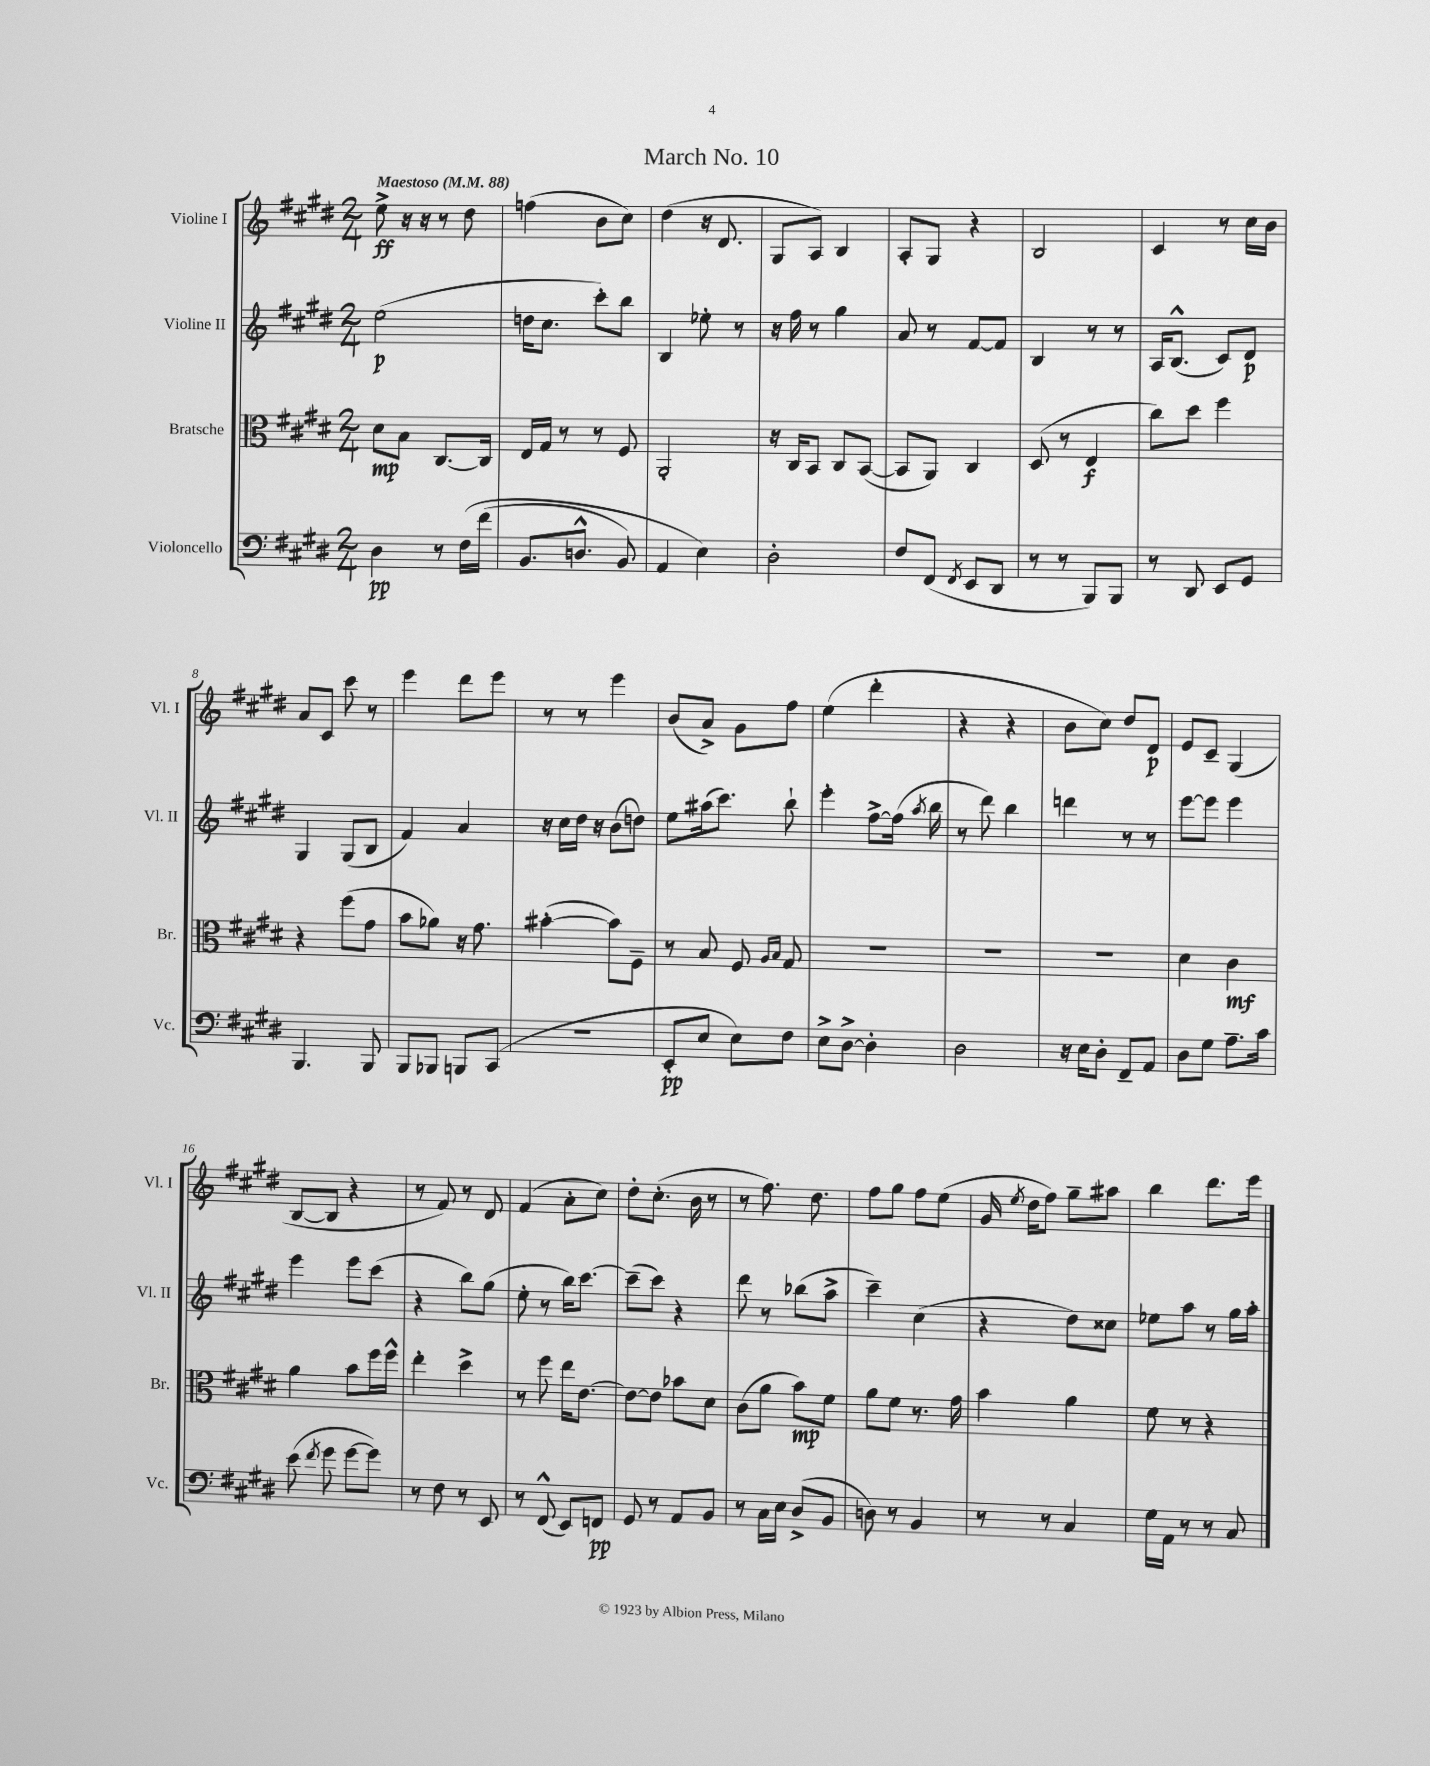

**kern	**kern	**kern	**kern
*staff4	*staff3	*staff2	*staff1
*clefF4	*clefC3	*clefG2	*clefG2
*k[f#c#g#d#]	*k[f#c#g#d#]	*k[f#c#g#d#]	*k[f#c#g#d#]
*M2/4	*M2/4	*M2/4	*M2/4
*MM88	*MM88	*MM88	*MM88
4D#	8d#	(2ee	8ee^
.	8B	.	16r
.	.	.	16r
8r	[8.C#	.	8r
&(16F#	.	.	8dd#
(16f#	16C#]	.	.
=	=	=	=
8.BB	16E	16dd	(4ff
.	16G#	8.cc#	.
.	8r	.	.
8.D^^	.	.	.
.	8r	8ccc#')	8b
8BB)	8F#	8bb	8cc#)
=	=	=	=
4AA	2AA'	4B	(4dd#
4E&)	.	8ee-'	16r
.	.	.	8.d#
.	.	8r	.
=	=	=	=
2D#'	16r	16r	8G#
.	16C#	16ff#	.
.	8BB	8r	8A)
.	8C#	4gg#	4B
.	([8BB	.	.
=	=	=	=
8F#	8BB]	8a	8A'
(8FF#	8AA)	8r	8G#
8qFF#	.	.	.
8EE	4C#	[8f#	4r
8DD#	.	8f#]	.
=	=	=	=
8r	(8D#	4B	2B
8r	8r	.	.
8BBB)	4E	8r	.
8BBB	.	8r	.
=	=	=	=
8r	8cc#)	16A	4c#
.	.	(8.B^^	.
8DD#	8dd#	.	.
8EE	4ff#	8c#)	8r
8GG#	.	8d#	16cc#
.	.	.	16b
=	=	=	=
4.BBB	4r	4G#	8a
.	.	.	8c#
.	(8ff#	(8G#	8ccc#
8BBB	8g#	8B	8r
=	=	=	=
8BBB	8b	4f#)	4eee
8BBB-	8a-)	.	.
8BBB	16r	4a	8ddd#
.	8.g#	.	.
(8CC#	.	.	8eee
=	=	=	=
2r	([4b#'	16r	8r
.	.	16cc#	.
.	.	16dd#	8r
.	.	16r	.
.	8b#])	(8b	4eee
.	8F#~	8dd)	.
=	=	=	=
8EE'	8r	8ee	(8b
8E	8B	(16aa#	8a^)
.	.	8.ccc#)	.
8E)	8F#	.	8g#
.	16qqA	.	.
.	16qqB	.	.
8F#	8G#	8bb`	8ff#
=	=	=	=
8E^	2r	4eee'	(4ee
[8D#^	.	.	.
4D#']	.	[8ff#^	4ddd#'
.	.	(16ff#]	.
.	.	8qaa	.
.	.	16bb	.
=	=	=	=
2D#	2r	8r	4r
.	.	8ddd#)	.
.	.	4bb	4r
=	=	=	=
16r	2r	4ddd	8b
16E	.	.	.
8D#'	.	.	8cc#)
8FF#~	.	8r	8dd#
8AA	.	8r	8d#
=	=	=	=
8D#	4d#	[8eee	8e
8G#	.	8eee]	8c#~
8.A~	4c#	4eee	(4G#
16c#	.	.	.
=	=	=	=
(8e	4a	4eee	[8B
8qf#	.	.	.
8g#	.	.	8B]
[8g#	8b	8eee	4r
8g#])	16ff#	(8ccc#	.
.	16ff#^^	.	.
=	=	=	=
8r	4ee'	4r	8r
8F#	.	.	8f#)
8r	4dd#^	8bb)	8r
8EE	.	(8gg#	8d#
=	=	=	=
8r	8r	8ee'	(4f#
(8FF#^^	8ff#	8r	.
8EE)	16ee	16bb)	8a'
.	[8.e	[8.ccc#	.
8FF	.	.	8cc#)
=	=	=	=
8GG#	8e_	(8ccc#~]	8dd#'
8r	8e]	8ccc#)	(8.cc#'
8AA	8b-	4r	.
.	.	.	16b
8BB	8d#	.	8r
=	=	=	=
8r	(8c#	8ddd#	8r
16C#	8a	8r	8.ff#)
16E	.	.	.
(8D#^	8b)	(8bb-	.
.	.	.	8.dd#
8BB	8f#	8aa^	.
=	=	=	=
8D)	8a	4ccc#~)	8ff#
8r	8f#	.	8gg#
4BB	8.r	(4cc#	8ff#
.	.	.	(8ee
.	16g#	.	.
=	=	=	=
8r	4b	4r	16g#
.	.	.	8qee
.	.	.	16dd#
8r	.	.	8ff#)
4C#	4a	8dd#)	8gg#~
.	.	8cc##	8aa#
=	=	=	=
16G#	8f#	8ee-	4bb
16AA	.	.	.
8r	8r	8aa	.
8r	4r	8r	8.ddd#
8C#	.	16gg#	.
.	.	16aa'	16eee
==	==	==	==
*-	*-	*-	*-
